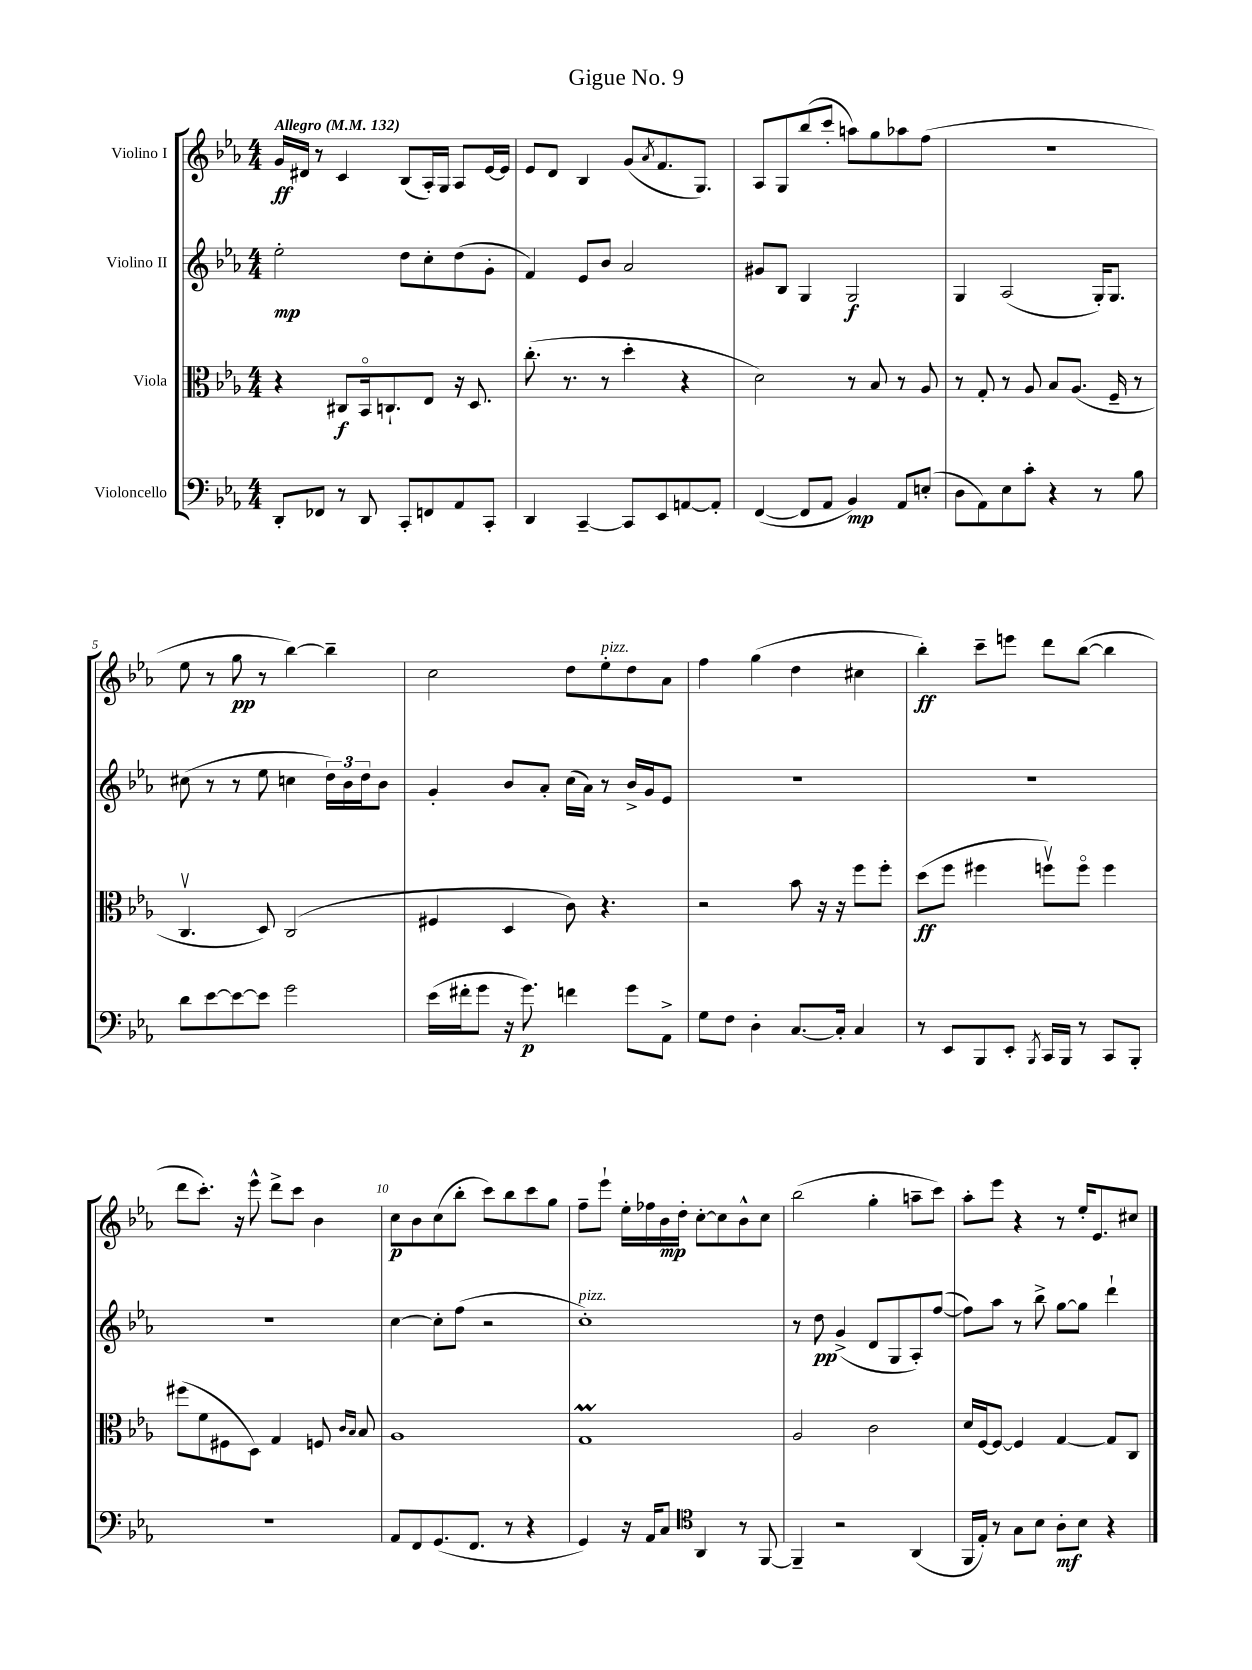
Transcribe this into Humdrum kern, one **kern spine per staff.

**kern	**dynam	**kern	**dynam	**kern	**dynam	**kern	**dynam
*part4	*part4	*part3	*part3	*part2	*part2	*part1	*part1
*staff4	*staff4	*staff3	*staff3	*staff2	*staff2	*staff1	*staff1
*I"Violoncello	*	*I"Viola	*	*I"Violino II	*	*I"Violino I	*
*clefF4	*	*clefC3	*	*clefG2	*	*clefG2	*
*k[b-e-a-]	*	*k[b-e-a-]	*	*k[b-e-a-]	*	*k[b-e-a-]	*
*M4/4	*	*M4/4	*	*M4/4	*	*M4/4	*
*MM132	*	*MM132	*	*MM132	*	*MM132	*
=1	=1	=1	=1	=1	=1	=1	=1
!	!	!	!	!	!	!LO:TX:a:B:t=Allegro	!
8DD'/L	.	4r	.	2ee-'\	mp	16g/LL	ff
.	.	.	.	.	.	16d#X/JJ	.
8FF-X/J	.	.	.	.	.	8r	.
8r	.	8C#X/L	f	.	.	4c/	.
8DD/	.	16BB-/k	.	.	.	.	.
.	.	8.Cn`/	.	.	.	.	.
8CC'/L	.	.	.	8dd\L	.	(8B-/L	.
8FFn/	.	8E-/J	.	8cc'\	.	16A-'/L)	.
.	.	.	.	.	.	16G/JJ	.
8AA-/	.	16r	.	(8dd\	.	8A-/L	.
.	.	8.D/	.	.	.	.	.
8CC'/J	.	.	.	8g'\J	.	[16e-/L	.
.	.	.	.	.	.	16e-/JJ]	.
=2	=2	=2	=2	=2	=2	=2	=2
4DD/	.	(8.cc'\	.	4f/)	.	8e-/L	.
.	.	.	.	.	.	8d/J	.
.	.	8.r	.	.	.	.	.
[4CC~/	.	.	.	8e-/L	.	4B-/	.
.	.	8r	.	8b-/J	.	.	.
8CC/L]	.	4dd'\	.	2a-/	.	(8g/L	.
.	.	.	.	.	.	8qa-/	.
8EE-/	.	.	.	.	.	8.f/	.
[8AAn/	.	4r	.	.	.	.	.
.	.	.	.	.	.	8.G/J)	.
8AA'/J]	.	.	.	.	.	.	.
=3	=3	=3	=3	=3	=3	=3	=3
([4FF/	.	2d\)	.	8g#X/L	.	8A-/L	.
.	.	.	.	8B-/J	.	8G/	.
8FF/L]	.	.	.	4G/	.	(8bb-/	.
8AA-/J	.	.	.	.	.	8ccc'/J	.
4BB-/)	mp	8r	.	2G/	f	8aan\L)	.
.	.	8B-/	.	.	.	8gg\	.
8AA-/L	.	8r	.	.	.	8aa-X\	.
(8En'/J	.	8A-/	.	.	.	(8ff\J	.
=4	=4	=4	=4	=4	=4	=4	=4
8D\L	.	8r	.	4G/	.	1r	.
8AA-\)	.	8G'/	.	.	.	.	.
8E-\	.	8r	.	(2A-/	.	.	.
8c'\J	.	8A-/	.	.	.	.	.
4r	.	8B-/L	.	.	.	.	.
.	.	(8.A-/J	.	.	.	.	.
8r	.	.	.	16G'/KL)	.	.	.
.	.	16F~/	.	8.G/J	.	.	.
8B-\	.	8r	.	.	.	.	.
!!LO:LB:g=z
=5	=5	=5	=5	=5	=5	=5	=5
8d\L	.	4.Cv/	.	(8cc#X\	.	8ee-\	.
[8e-\	.	.	.	8r	.	8r	.
8e-\_	.	.	.	8r	.	8gg\	pp
8e-\J]	.	8D/)	.	8ee-\	.	8r	.
2g\	.	(2C/	.	4ccn\	.	[4bb-\)	.
.	.	.	.	24dd\LL)	.	4bb-~\]	.
.	.	.	.	24b-\	.	.	.
.	.	.	.	24dd\J	.	.	.
.	.	.	.	8b-\J	.	.	.
=6	=6	=6	=6	=6	=6	=6	=6
(16e-\LL	.	4F#X/	.	4g'/	.	2cc\	.
16f#X'\J	.	.	.	.	.	.	.
8g\J	.	.	.	.	.	.	.
16r	.	4D/	.	8b-/L	.	.	.
8.g\)	p	.	.	.	.	.	.
.	.	.	.	8a-'/J	.	.	.
4fn\	.	8c\)	.	(16cc\LL	.	8dd\L	.
.	.	.	.	16a-\JJ)	.	.	.
!	!	!	!	!	!	!LO:TX:a:i:t=pizz.	!
.	.	4.r	.	8r	.	8ee-'\	.
8g\L	.	.	.	16b-^/LL	.	8dd\	.
.	.	.	.	16g/J	.	.	.
8AA-^\J	.	.	.	8e-/J	.	8a-\J	.
=7	=7	=7	=7	=7	=7	=7	=7
8G\L	.	2r	.	1r	.	4ff\	.
8F\J	.	.	.	.	.	.	.
4D'\	.	.	.	.	.	(4gg\	.
[8.C/L	.	8b-\	.	.	.	4dd\	.
.	.	16r	.	.	.	.	.
16C'/Jk]	.	16r	.	.	.	.	.
4C/	.	8ff\L	.	.	.	4cc#X\	.
.	.	8ff'\J	.	.	.	.	.
=8	=8	=8	=8	=8	=8	=8	=8
8r	.	(8dd\L	ff	1r	.	4bb-'\)	ff
8EE-/L	.	8ff\J	.	.	.	.	.
8BBB-/	.	4ff#X\	.	.	.	8ccc~\L	.
8EE-'/J	.	.	.	.	.	8eeen\J	.
8qBBB-/	.	.	.	.	.	.	.
16CC/LL	.	8ffnv\L)	.	.	.	8ddd\L	.
16BBB-/JJ	.	.	.	.	.	.	.
8r	.	8ff\J	.	.	.	([8bb-\J	.
8CC/L	.	4ff\	.	.	.	4bb-\]	.
8BBB-'/J	.	.	.	.	.	.	.
!!LO:LB:g=z
=9	=9	=9	=9	=9	=9	=9	=9
1r	.	(8ff#X\L	.	1r	.	8ddd\L	.
.	.	8f\	.	.	.	8.ccc'\J)	.
.	.	8F#X\	.	.	.	.	.
.	.	.	.	.	.	16r	.
.	.	8D\J)	.	.	.	8eee-^^\	.
.	.	4G/	.	.	.	8ddd^\L	.
.	.	.	.	.	.	8ccc\J	.
.	.	8Fn/	.	.	.	4b-\	.
.	.	16qqc/LL	.	.	.	.	.
.	.	16qqB-/JJ	.	.	.	.	.
.	.	8B-/	.	.	.	.	.
=10	=10	=10	=10	=10	=10	=10	=10
8AA-/L	.	1A-	.	[4cc\	.	8cc\L	p
8FF/	.	.	.	.	.	8b-\	.
(8.GG/	.	.	.	8cc'\L]	.	(8cc\	.
.	.	.	.	(8ff\J	.	8bb-'\J	.
8.FF/J	.	.	.	.	.	.	.
.	.	.	.	2r	.	8ccc\L)	.
8r	.	.	.	.	.	8bb-\	.
4r	.	.	.	.	.	8ccc\	.
.	.	.	.	.	.	8gg\J	.
=11	=11	=11	=11	=11	=11	=11	=11
!	!	!	!	!LO:TX:a:i:t=pizz.	!	!	!
4GG/)	.	1Gm	.	1cc')	.	8ff~\L	.
.	.	.	.	.	.	8eee-`\J	.
16r	.	.	.	.	.	16ee-'\LL	.
16AA-/KL	.	.	.	.	.	16ff-X\	.
8C/J	.	.	.	.	.	16b-\	mp
.	.	.	.	.	.	16dd'\JJ	.
*clefC4	*	*	*	*	*	*	*
4AA-/	.	.	.	.	.	[8cc'\L	.
.	.	.	.	.	.	8cc\]	.
8r	.	.	.	.	.	8b-^^\	.
[8FF/	.	.	.	.	.	8cc\J	.
=12	=12	=12	=12	=12	=12	=12	=12
4FF~/]	.	2A-/	.	8r	.	(2bb-\	.
.	.	.	.	8dd\	pp	.	.
2r	.	.	.	(4g^/	.	.	.
.	.	2c\	.	8d/L	.	4gg'\	.
.	.	.	.	8G/	.	.	.
(4AA-/	.	.	.	8A-'/)	.	8aan~\L	.
.	.	.	.	([8ff/J	.	8ccc\J)	.
=13	=13	=13	=13	=13	=13	=13	=13
16FF/LL	.	16d/LL	.	8ff\L])	.	8aa-'\L	.
16E-'/JJ)	.	[16F/J	.	.	.	.	.
8r	.	8F/J_	.	8aa-\J	.	8eee-\J	.
8G\L	.	4F/]	.	8r	.	4r	.
8B-\J	.	.	.	8bb-^\	.	.	.
8A-'\L	mf	[4G/	.	[8gg\L	.	8r	.
8B-\J	.	.	.	8gg\J]	.	16ee-'/KL	.
.	.	.	.	.	.	8.e-/	.
4r	.	8G/L]	.	4ddd`\	.	.	.
.	.	8C/J	.	.	.	8cc#X/J	.
==	==	==	==	==	==	==	==
*-	*-	*-	*-	*-	*-	*-	*-
